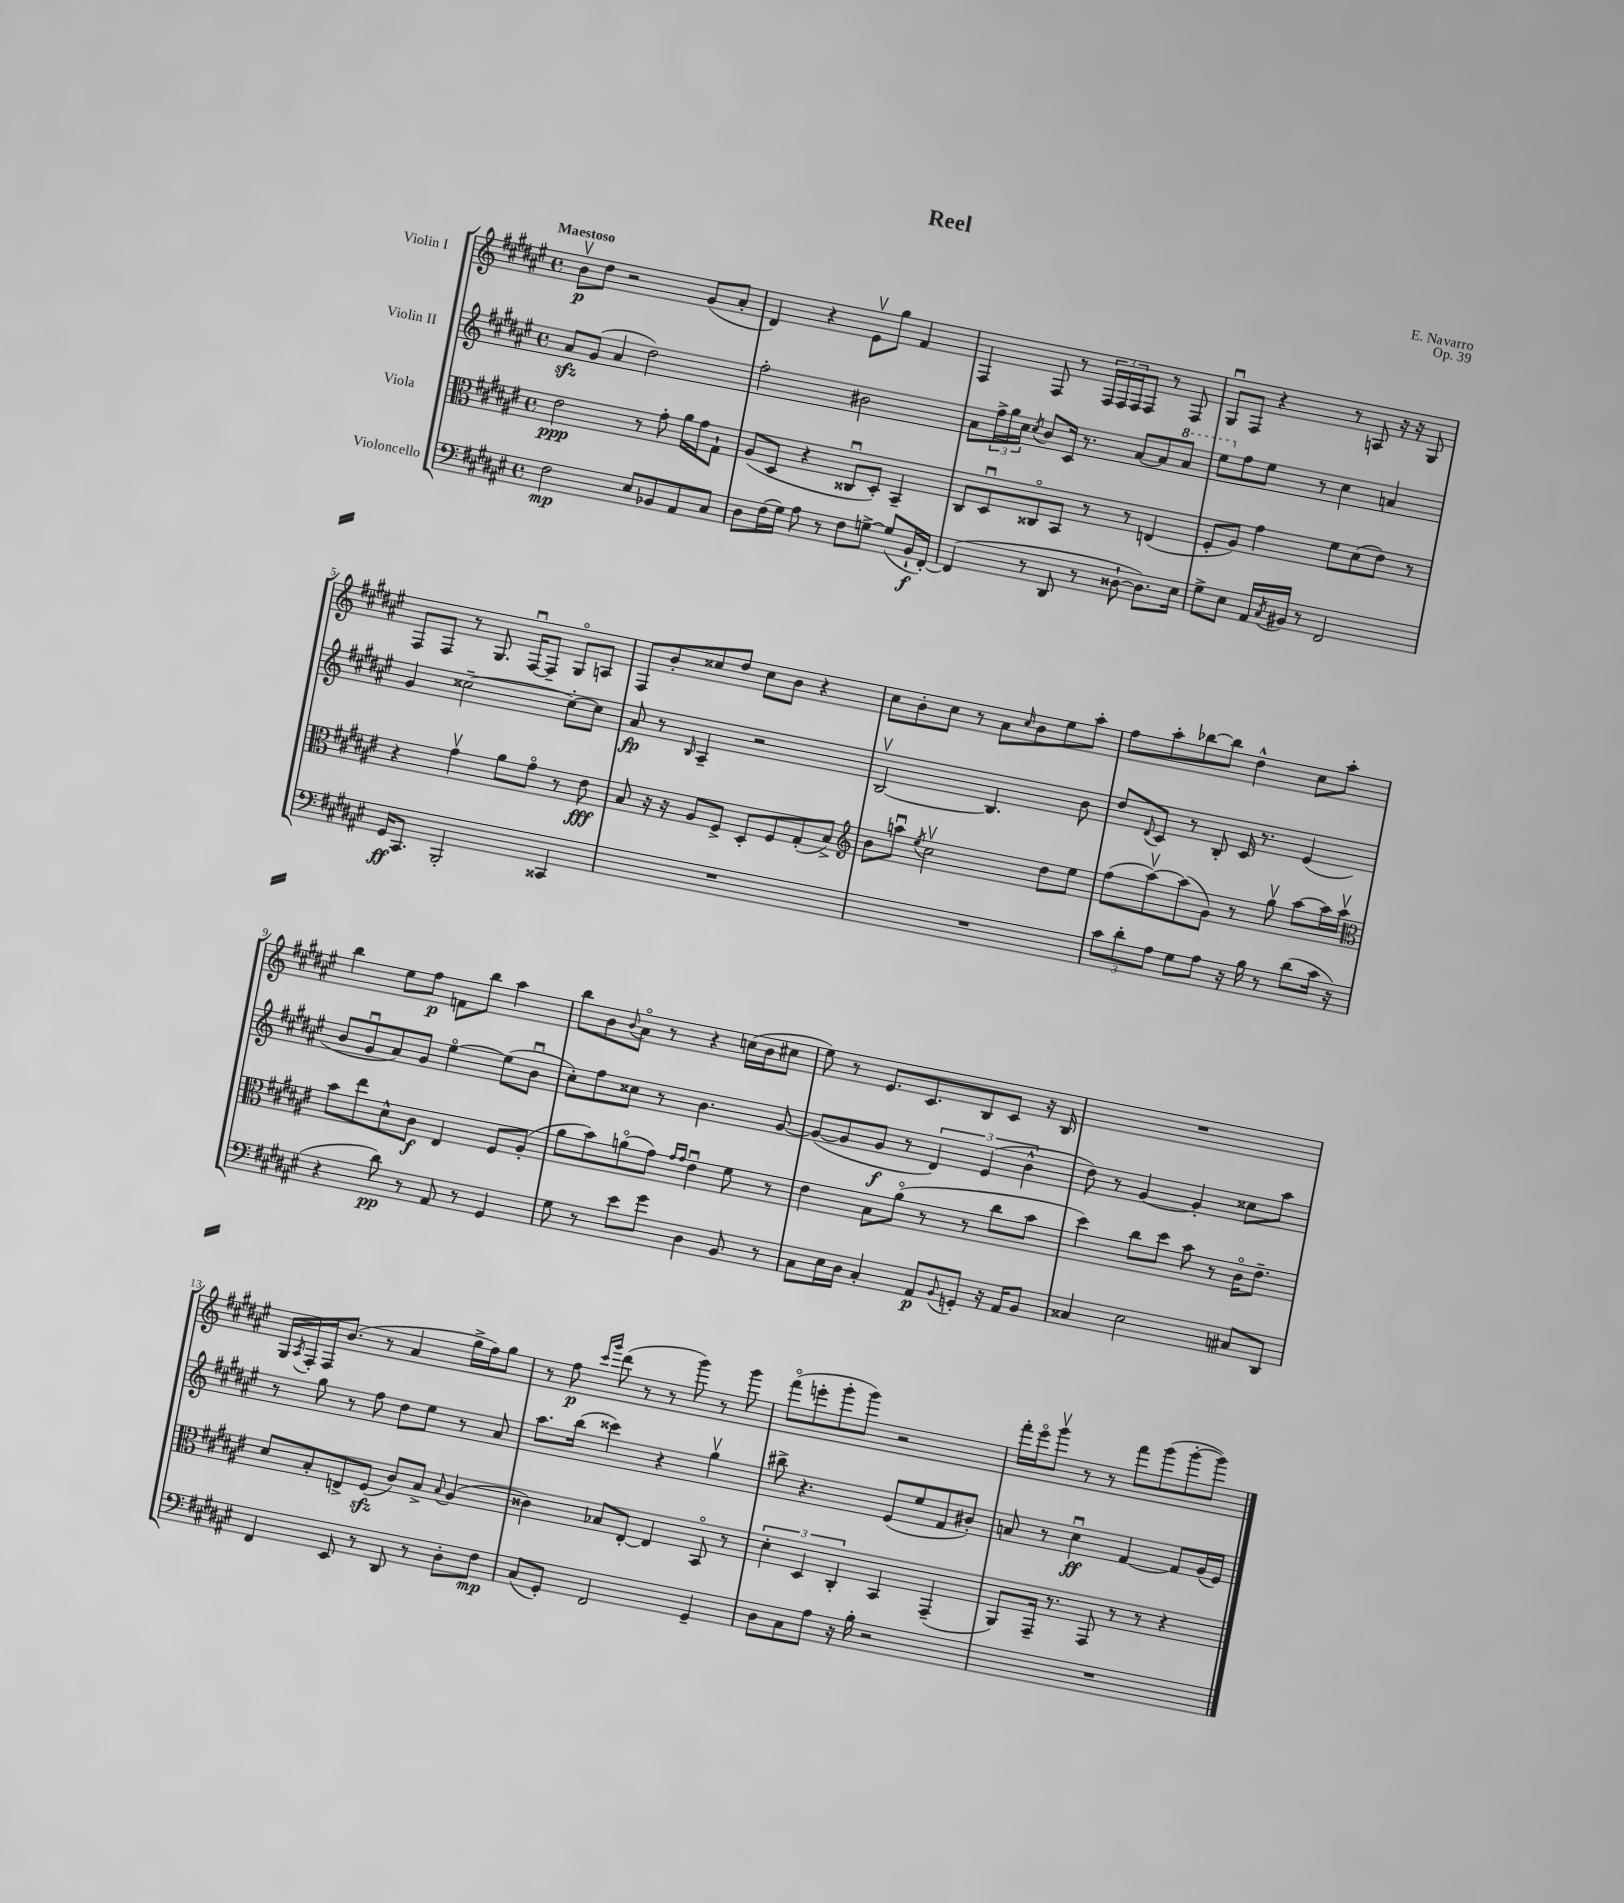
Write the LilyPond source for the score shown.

\header { title = "Reel" composer = "E. Navarro" opus = "Op. 39" }
<<
\new StaffGroup <<
\new Staff = "s0" \with { instrumentName = "Violin I" } {
    \clef treble \key fis \major \defaultTimeSignature \time 4/4 \tempo "Maestoso"
    b'8\upbow\p dis''8 r2 gis'8( ais'8-. |
    dis'4) r4 eis'8\upbow gis''8 fis'4 |
    fis4 fis8 r8 \tuplet 3/2 { fis16 fis16 fis16 } fis8 r8 fis8 |
    gis8\downbow fis8 r4 r8 a8 r16 r16 gis8 |
    fis8 fis8 r8 gis8. fis16~\downbow fis8-- gis8\flageolet a8 |
    fis8 b'8-. cisis''8 dis''8 cisis''8 b'8 r4 |
    cis''8 b'8-. cis''8 r8 ais'8 \grace { cis''16 } b'8 eis''8 ais''8-. |
    fis''8 ais''8-. bes''8~ bes''8 dis''4-^ cis''8 ais''8-. |
    b''4 eis''8 fis''8\p f'8 b''8 ais''4 |
    b''8 b'8 \appoggiatura { b'8 } ais'8\flageolet r8 r4 c''16( b'16 cis''8 |
    eis''8) r8 eis'8. cis'8. b8 cis'8 r16 b16 |
    R1 |
    gis16 \acciaccatura { ais8 } fis16-. fis16 b'8.( r8 ais'4 gis''16-> fis''16) gis''8 |
    r8 fis''8\p \grace { cis'''16 gis'''16 } dis'''8( r8 r8 gis'''8) r8 gis'''8 |
    fis'''8\flageolet( e'''8-. gis'''8-. gis'''8) r2 |
    fis'''16-. eis'''16\flageolet gis'''8\upbow r8 r8 fis'''8 gis'''8( gis'''8~-. gis'''8) \bar "|." |
}
\new Staff = "s1" \with { instrumentName = "Violin II" } {
    \clef treble \key fis \major \defaultTimeSignature \time 4/4
    ais'8\sfz gis'8( ais'4 dis''2) |
    fis''2-. bis'2 |
    ais'8 \tuplet 3/2 { fis''16-> gis''16 cis''16 } \acciaccatura { cis''8 } b'8 cis'16 r8. ais'8~ ais'8 \ottava #1 ais''8 |
    eis'''8 \ottava #0 fis''8 eis''8 r8 cis''4 a'4 |
    gis'4 cisis''2~-- cisis''8~-. cisis''8 |
    ais'8\fp r8 \grace { b16 } ais4-- r2 |
    b2~\upbow b4. b'8 |
    dis''8 \appoggiatura { dis'8 } cis'8 r8 b8-. cis'16 r8. eis'4( |
    b'8 gis'8\downbow ais'8) gis'8 eis''4~\flageolet eis''8( b'8\downbow |
    cis''8-.) fis''8 cisis''8 r8 b'4. gis'8~ |
    gis'8~( gis'8 gis'8\f r8 \tuplet 3/2 { dis'4) eis'4( b'4-^ } |
    dis''8) r8 gis'4~ gis'4-. cisis''8 ais''8 |
    r8 gis''8 r8 fis''8 dis''8 eis''8 r8 ais'8 |
    ais''8. b''16( cisis'''4) r4 gis''4\upbow |
    bis''8-> r4. eis'8( eis''8 fis'8 bis'8-.) |
    a'8 r8 cis''4\downbow\ff fis'4~ fis'8 gis'16( eis'16) \bar "|." |
}
\new Staff = "s2" \with { instrumentName = "Viola" } {
    \clef alto \key fis \major \defaultTimeSignature \time 4/4
    eis'2\ppp r8 gis'8-. ais'16 gis'16 gis8-! |
    ais8( dis8 r4 cisis8\downbow dis8-.) b,4-- |
    cis8 dis8\downbow cisis8\flageolet b,8 r8 r8 e4( |
    fis8-. ais8) gis'4 fis'8 dis'8( eis'8) r8 |
    r4 gis'4\upbow ais'8 gis'8\flageolet r8 eis'8\fff |
    b8 r16 r16 ais8 fis8-> dis8-. fis8 gis8-.( b8->) |
    \clef treble b'8 a''8\downbow \acciaccatura { eis''8 } cis''2\upbow dis''8 eis''8 |
    fis''8( ais''8~\upbow) ais''8( gis'8) r8 gis''8\upbow ais''8~ ais''16 ais''16\upbow |
    \clef alto b'8 eis''8 dis'8-^ cis'8\f eis4 fis8 ais8-.( |
    ais'8 b'8) a'8\flageolet( gis'8) \grace { gis'16 gis'16 } eis'4\downbow fis'8 r8 |
    eis'4 b8 ais'8\flageolet( r8 r8 cis''8 b'8 |
    dis''4) cis''8 dis''8 b'8 r8 cis'16\flageolet eis'8.-- |
    dis'8 b8-. e8-> fis8\sfz( cis'8) b8-> \appoggiatura { b8 } ais4( |
    cisis'4) bes8 eis8~-. eis4 b,8\flageolet r8 |
    \tuplet 3/2 { dis'4-. dis4 cis4-. } b,4 gis,4--( |
    ais,8) gis,16-- r8. gis,8 r8 r8 r4 \bar "|." |
}
\new Staff = "s3" \with { instrumentName = "Violoncello" } {
    \clef bass \key fis \major \defaultTimeSignature \time 4/4
    fis2\mp eis8 bes,8 ais,8 cis8 |
    dis8 fis16( gis16) ais8 r8 fis8 g8~-> g8( b,16-!\f fis,16~-.) |
    fis,4( r8 dis,8 r8 disis8~-! disis8.) eis16 |
    gis8-> eis8 ais,16 \acciaccatura { cis8 } bis,16 r8 fis,2 |
    gis,16\ff cis,8. b,,2-. cisis,4 |
    R1 |
    R1 |
    \tuplet 3/2 { cis'8 dis'8-. ais8 } gis8 ais8 r16 b16 r8 dis'8( cis'16 r16 |
    r4 dis'8\pp) r8 ais,8 r8 gis,4 |
    gis8 r8 eis'8 gis'8 dis4 b,8 r8 |
    cis8 eis16 dis16 cis4-. ais,8\p \appoggiatura { b,8 } g,8-. r16 ais,16 b,8 |
    cisis4 eis2 cis8 dis,8 |
    fis,4 eis,8 r8 dis,8 r8 dis8-. fis8\mp |
    cis8( gis,8-.) fis,2 gis,4-- |
    dis8 cis8 ais8 r16 b16-. r2 |
    R1 \bar "|." |
}
>>
>>
